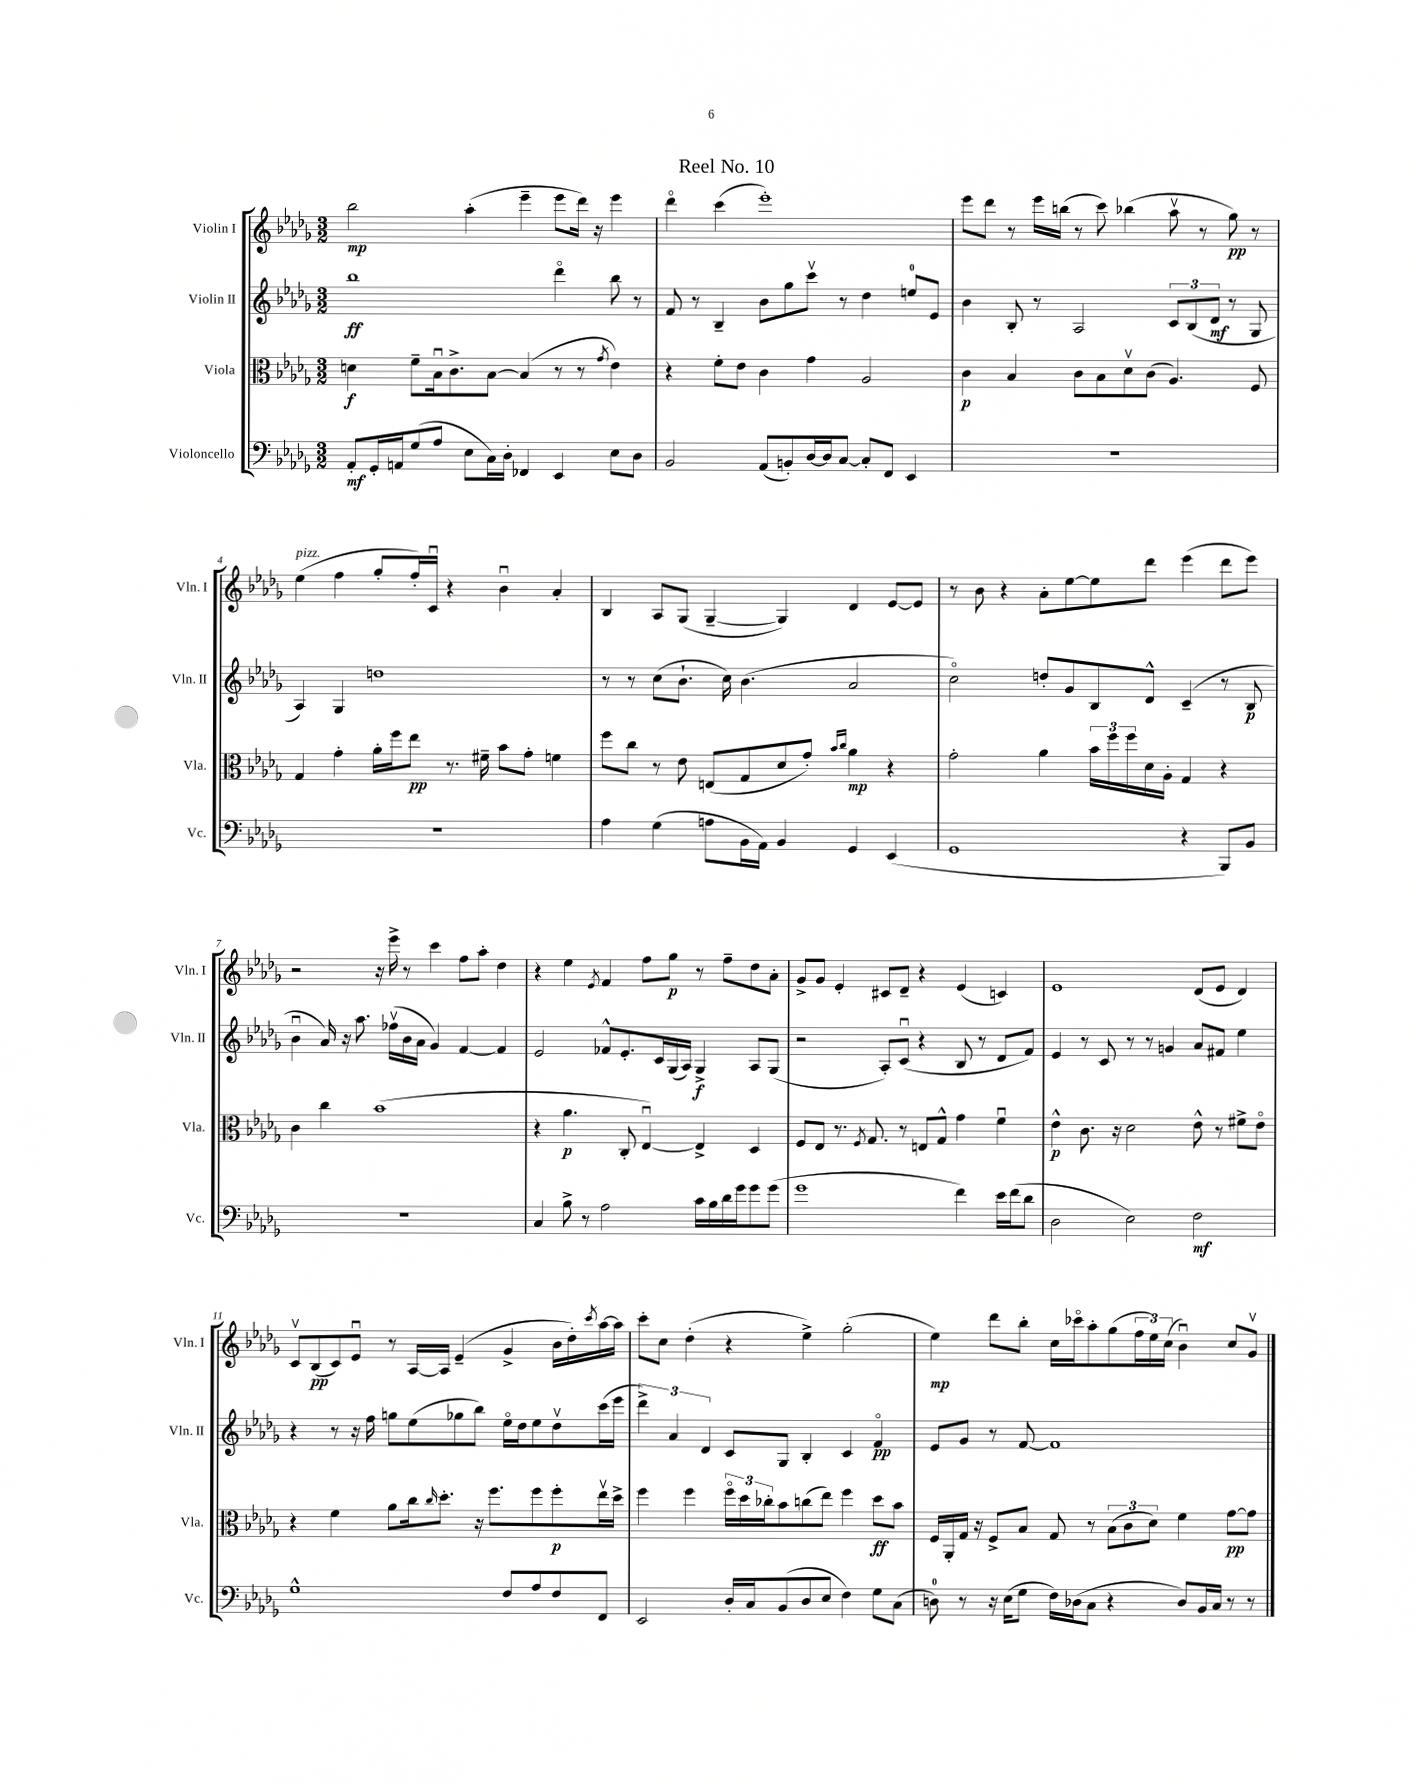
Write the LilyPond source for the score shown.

\header { title = "Reel No. 10" }
<<
\new StaffGroup <<
\new Staff = "s0" \with { instrumentName = "Violin I" shortInstrumentName = "Vln. I" } {
    \clef treble \key des \major \numericTimeSignature \time 3/2
    bes''2\mp aes''4-.( ees'''4-- ees'''8 des'''16) r16 ees'''4 |
    des'''4\flageolet c'''4( ees'''1-.) |
    ees'''8 des'''8 r8 ees'''16 b''16( r8 c'''8) bes''4( aes''8\upbow r8 ges''8\pp) r8 |
    ees''4^\markup { \italic "pizz." }( f''4 ges''8-. f''16-.) c'16\downbow r4 bes'4\downbow aes'4-. |
    bes4 aes8 ges8( ges4~-- ges4) des'4 ees'8~ ees'8 |
    r8 bes'8 r4 aes'8-. ees''8~ ees''8 des'''8 ees'''4( des'''8 ees'''8) |
    r2 r16 ees'''16-> r8 c'''4 f''8 aes''8-. des''4 |
    r4 ees''4 \acciaccatura { ees'8 } f'4 f''8 ges''8\p r8 f''8-- des''8 aes'8-. |
    ges'8-> ges'8 ees'4-. cis'8 des'8-- r4 ees'4( c'4) |
    ees'1 des'8( ees'8 des'4) |
    c'8\upbow bes8\pp( c'8) ees'8\downbow r8 aes16~ aes16 ees'4--( ges'4-> bes'16 des''16-.) \acciaccatura { c'''8 } aes''16~ aes''16 |
    c'''8-. c''8 des''4-.( r4 ees''4->) ges''2-.( |
    ees''4\mp) des'''8 bes''8-. c''16 ces'''16\flageolet aes''8-. ges''8( \tuplet 3/2 { f''16 ees''16) c''16( } bes'4\downbow) c''8 ges'8\upbow \bar "|." |
}
\new Staff = "s1" \with { instrumentName = "Violin II" shortInstrumentName = "Vln. II" } {
    \clef treble \key des \major \numericTimeSignature \time 3/2
    bes''1\ff des'''4\flageolet bes''8 r8 |
    f'8 r8 bes4-- bes'8 ges''8 c'''8\upbow r8 des''4 e''8-0 ees'8 |
    bes'4 bes8-. r8 aes2 \tuplet 3/2 { c'8 bes8( des'8\mf } r8 ges8 |
    aes4) ges4 d''1 |
    r8 r8 c''8( bes'8.-! c''16) bes'4.( aes'2 |
    c''2\flageolet) d''8-. ges'8 bes8 des'8-^ c'4--( r8 bes8\p |
    bes'4\downbow aes'16) r16 aes''8. fes''16\upbow( bes'16 aes'16 ges'4) f'4~ f'4 |
    ees'2 fes'8-^ ees'8.-. c'16 ges16( aes16) ges4->\f aes8 ges8( |
    r2 aes8-.) c'8\downbow( r4 bes8 r8 des'8 f'8) |
    ees'4 r8 c'8 r8 r8 g'4 aes'8 fis'8 ees''4 |
    r4 r8 r16 f''16 g''8 ees''8( ges''8 bes''8) ees''16\flageolet des''16 ees''8 des''8\upbow c'''16( ees'''16 |
    \tuplet 3/2 { des'''4->) aes'4 des'4 } c'8 ges8 bes4-. c'4 f'4\flageolet\pp |
    ees'8 ges'8 r8 f'8~ f'1 \bar "|." |
}
\new Staff = "s2" \with { instrumentName = "Viola" shortInstrumentName = "Vla." } {
    \clef alto \key des \major \numericTimeSignature \time 3/2
    d'4\f f'8-- bes16\downbow c'8.-> bes8~ bes4( r8 r8 \acciaccatura { ges'8 } ees'4) |
    r4 f'8-. ees'8 c'4 ges'4 aes2 |
    c'4\p bes4 c'8 bes8 des'8\upbow c'8( aes4.) f8 |
    ges4 ges'4-. aes'16-. f''16 ees''8\pp r8. fis'16-- bes'8 ges'8-. f'4 |
    f''8 c''8 r8 ees'8 e8( ges8 des'8 ges'8-.) \grace { bes'16 c''16 } aes'4\mp r4 |
    ges'2-. aes'4 \tuplet 3/2 { bes'16 f''16 f''16 } des'16 aes16-. ges4 r4 |
    c'4 c''4 bes'1( |
    r4 aes'4.\p c8-. ees4~\downbow) ees4-> des4 |
    f8 ees8 r8. \acciaccatura { f8 } ges8. r8 e8 ges8-^ ges'4 f'4\downbow |
    ees'4-^\p c'8. r16 des'2 ees'8-^ r8 fis'8-> ees'8\flageolet |
    r4 f'4 aes'8 c''16 \grace { c''16 } des''8.-. r16 f''8. f''8 f''8-.\p ees''16\upbow des''16-> |
    f''4 f''4 \tuplet 3/2 { f''16\flageolet des''16 ces''16-. } bes'8 c''8( ees''8) f''4 des''8\ff bes'8 |
    f16 aes,16-. ges16 r16 f8-> bes8 ges8 r8 \tuplet 3/2 { bes8( c'8 des'8) } f'4 ges'8~\pp ges'8 \bar "|." |
}
\new Staff = "s3" \with { instrumentName = "Violoncello" shortInstrumentName = "Vc." } {
    \clef bass \key des \major \numericTimeSignature \time 3/2
    aes,8-.\mf ges,16-. a,16 ges8( aes8 ees8 c16) des16-. fes,4 ees,4 ees8 des8 |
    bes,2 aes,8( b,8-.) des16~ des16 c8~ c8-. f,8 ees,4 |
    R1. |
    R1. |
    aes4 ges4( a8 bes,16 aes,16) bes,4 ges,4 ees,4( |
    ges,1 r4 bes,,8) bes,8 |
    R1. |
    c4 bes8-> r8 aes2 c'16 bes16 des'16 ges'16 ges'8 ges'8( |
    ges'1 f'4) ees'16 f'16( des'8 |
    des2 ees2) f2\mf |
    ges1-^ f8 aes8 f8 f,8 |
    ees,2 des16-. c16 bes,8( des8 ees8 f4) ges8 c8( |
    d8-0) r8 r16 ees16( ges8 f16) des16( c8 r4 des8) bes,16 c16 r8 r8 \bar "|." |
}
>>
>>
